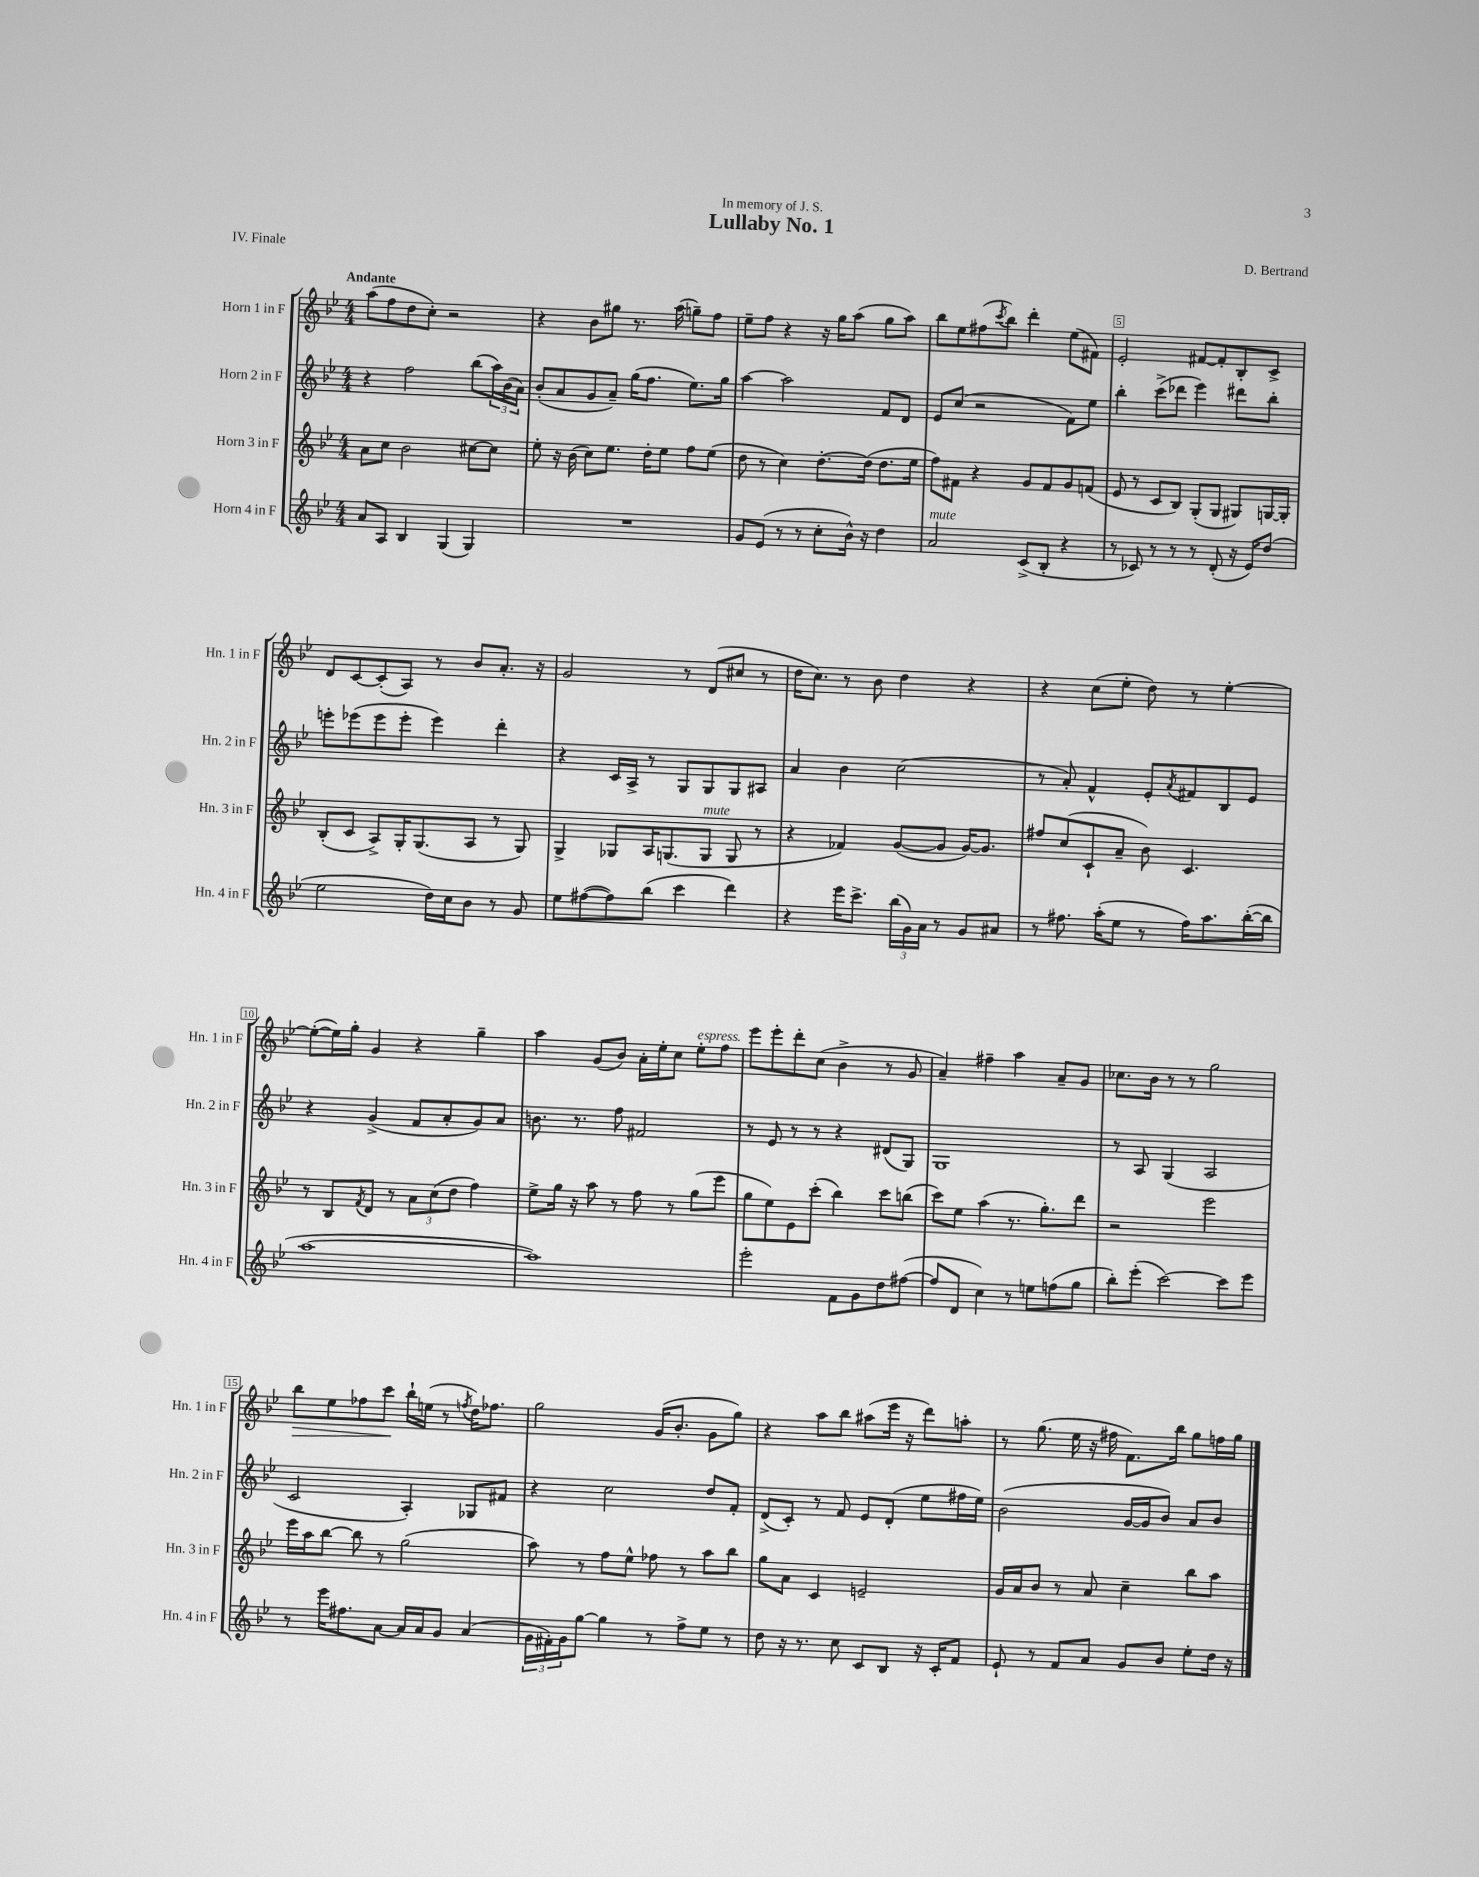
\header { title = "Lullaby No. 1" composer = "D. Bertrand" dedication = "In memory of J. S." piece = "IV. Finale" }
<<
\new StaffGroup <<
\new Staff = "s0" \with { instrumentName = "Horn 1 in F" shortInstrumentName = "Hn. 1 in F" } {
    \clef treble \key bes \major \numericTimeSignature \time 4/4 \tempo "Andante"
    a''8( f''8 d''8 c''8-.) r2 |
    r4 bes'8 gis''8 r8. a''16( g''8--) f''8 |
    ees''8-- f''8 r4 r16 g''16 a''8( g''8 a''8) |
    bes''8 ees''8 fis''8( \acciaccatura { c'''8 } bes''8) d'''4-. ees''8( fis'8) |
    ees'2-. fis'8~ fis'8-. bes8-. c'8-> |
    d'8 c'8~ c'8-.( a8) r8 bes'8 a'8.-. r16 |
    g'2 r8 d'8( cis''8 r8 |
    d''16 c''8.) r8 bes'8 d''4 r4 |
    r4 c''8( ees''8-. d''8) r8 ees''4~-. |
    ees''8~-.( ees''16) g''16-. g'4 r4 g''4-- |
    a''4 g'8( bes'8) a'16-. ees''16-. c''8 ees''8-.^\markup { \italic "espress." } f''8 |
    ees'''8 ees'''8-. d'''8-. c''8( bes'4-> r8 g'8 |
    a'4--) fis''4-- a''4 a'8-- g'8 |
    ces''8. bes'16 r8 r8 g''2 |
    bes''8\> ees''8 fes''8 c'''8\! bes''16-! e''16( r8 \acciaccatura { f''8 } d''16) fes''8. |
    g''2 g'16( bes'8.-. g'8 g''8) |
    r4 a''8 bes''8 ais''8( ees'''16 r16 d'''8) a''8-. |
    r8 g''8.( ees''16 r16 fis''16 f'8.) bes''16 g''8 f''16 g''16 \bar "|." |
}
\new Staff = "s1" \with { instrumentName = "Horn 2 in F" shortInstrumentName = "Hn. 2 in F" } {
    \clef treble \key bes \major \numericTimeSignature \time 4/4
    r4 f''2 bes''8( \tuplet 3/2 { a''16) bes'16( a'16) } |
    bes'8-.( a'8 g'8 a'8--) g''16( f''8. ees''8.) g''16 |
    a''4~ a''2 f'8 d'8 |
    ees'8 c''8( r2 f'8) ees''8 |
    bes''4-. c'''8->( des'''8 ees'''4) dis'''8 bes''8-. |
    e'''8-. ees'''8( ees'''8 ees'''8-. ees'''4) d'''4-. |
    r4 c'16 a16-> r8 g8 g8 g8 ais8 |
    a'4 bes'4 c''2( |
    r8 a'8-.) f'4-^ ees'8-. \acciaccatura { a'8 } fis'8 bes8 ees'8 |
    r4 g'4->( f'8 a'8-. g'8) a'8 |
    b'8. r8. f''8 fis'2 |
    r8 ees'8 r8 r8 r4 dis'8( g8) |
    g1 |
    r8 a8 g4( a2 |
    c'2 a4-.) ges8 fis'8 |
    r4 c''2 d''8 f'8-. |
    d'8->( c'8-.) r8 f'8 ees'8 d'8-.( ees''8 fis''16 ees''16) |
    bes'2( g'16~ g'16 bes'8) a'8 bes'8 \bar "|." |
}
\new Staff = "s2" \with { instrumentName = "Horn 3 in F" shortInstrumentName = "Hn. 3 in F" } {
    \clef treble \key bes \major \numericTimeSignature \time 4/4
    a'8 c''8 bes'2 cis''8~ cis''8 |
    ees''8-. r16 bes'16( c''8) ees''8. d''16-. ees''8 f''8 ees''8( |
    d''8 r8 c''4) d''8.~-. d''16( d''8. ees''16 |
    f''8) fis'8 r4 g'8 fis'8 g'8 f'8( |
    ees'8 r8 c'8 bes8) g8-.( g8 gis8) g16~ g16-. |
    bes8-.( c'8 a8->) g16-. g8.( a8 r8 g8) |
    g4-> ges8 a16 g8.( g8^\markup { \italic "mute" } g8 r8 |
    r4 fes'4) g'8~( g'8 g'16~) g'8. |
    fis''8 c''8( c'8-! a'8-- bes'8) c'4. |
    r8 bes8 \acciaccatura { f'8 } d'8 r8 \tuplet 3/2 { a'8 c''8( d''8 } f''4) |
    ees''8-> g''16 r16 a''8 r8 f''8 r8 g''8( ees'''8 |
    g''8 ees''8) ees'8 c'''8-.( bes''4) c'''8 b''8( |
    c'''8) ees''8 a''4( r8. g''8.-.) d'''8 |
    r2 ees'''2 |
    ees'''16 a''16 bes''8~ bes''8 r8 g''2( |
    a''8) r8 f''8 ees''8-^ fes''8 r8 a''8 bes''8 |
    g''8 a'8 c'4 e'2-- |
    g'16 a'16 bes'8 r8 a'8 c''4-- bes''8 a''8 \bar "|." |
}
\new Staff = "s3" \with { instrumentName = "Horn 4 in F" shortInstrumentName = "Hn. 4 in F" } {
    \clef treble \key bes \major \numericTimeSignature \time 4/4
    a'8 a8 bes4 g4( g4) |
    R1 |
    g'8 ees'8( r8 r8 c''8-. bes'16-^) r16 d''4 |
    a'2^\markup { \italic "mute" } c'8->( bes8-. r4 |
    r8 ces'8) r8 r8 r8 d'8-.( r16 ees'16) d''8( |
    ees''2 d''16) c''16 bes'8 r8 g'8 |
    ees''8 fis''8~( fis''8) bes''8( c'''4 d'''4) |
    r4 ees'''16 c'''8.-> \tuplet 3/2 { bes''16( g'16) a'16 } r8 g'8 ais'8 |
    r8 fis''8. a''16-.( ees''8 r8 fis''16) a''8. bes''16~-.( bes''16 |
    a''1~ |
    a''1) |
    ees'''2-. f'8 g'8 d''8 fis''8~( |
    fis''8 d'8 c''4) r8 e''8 f''8( g''8 |
    bes''8-.) ees'''8-.( c'''2~) c'''8 ees'''8 |
    r8 ees'''16 fis''8. a'8~ a'16 a'16 g'8 a'4( |
    \tuplet 3/2 { g'16 fis'16-.) g'16 } g''8~ g''4 r8 f''8-> ees''8 r8 |
    d''8 r16 r8. c''8 c'8 bes8 r16 c'16-. f'8 |
    ees'8-! r8 f'8 a'8 g'8 bes'8 ees''8-. d''16 r16 \bar "|." |
}
>>
>>
\layout { \context { \Score \override BarNumber.break-visibility = ##(#f #t #t) barNumberVisibility = #(every-nth-bar-number-visible 5) \override BarNumber.stencil = #(make-stencil-boxer 0.1 0.3 ly:text-interface::print) } }
